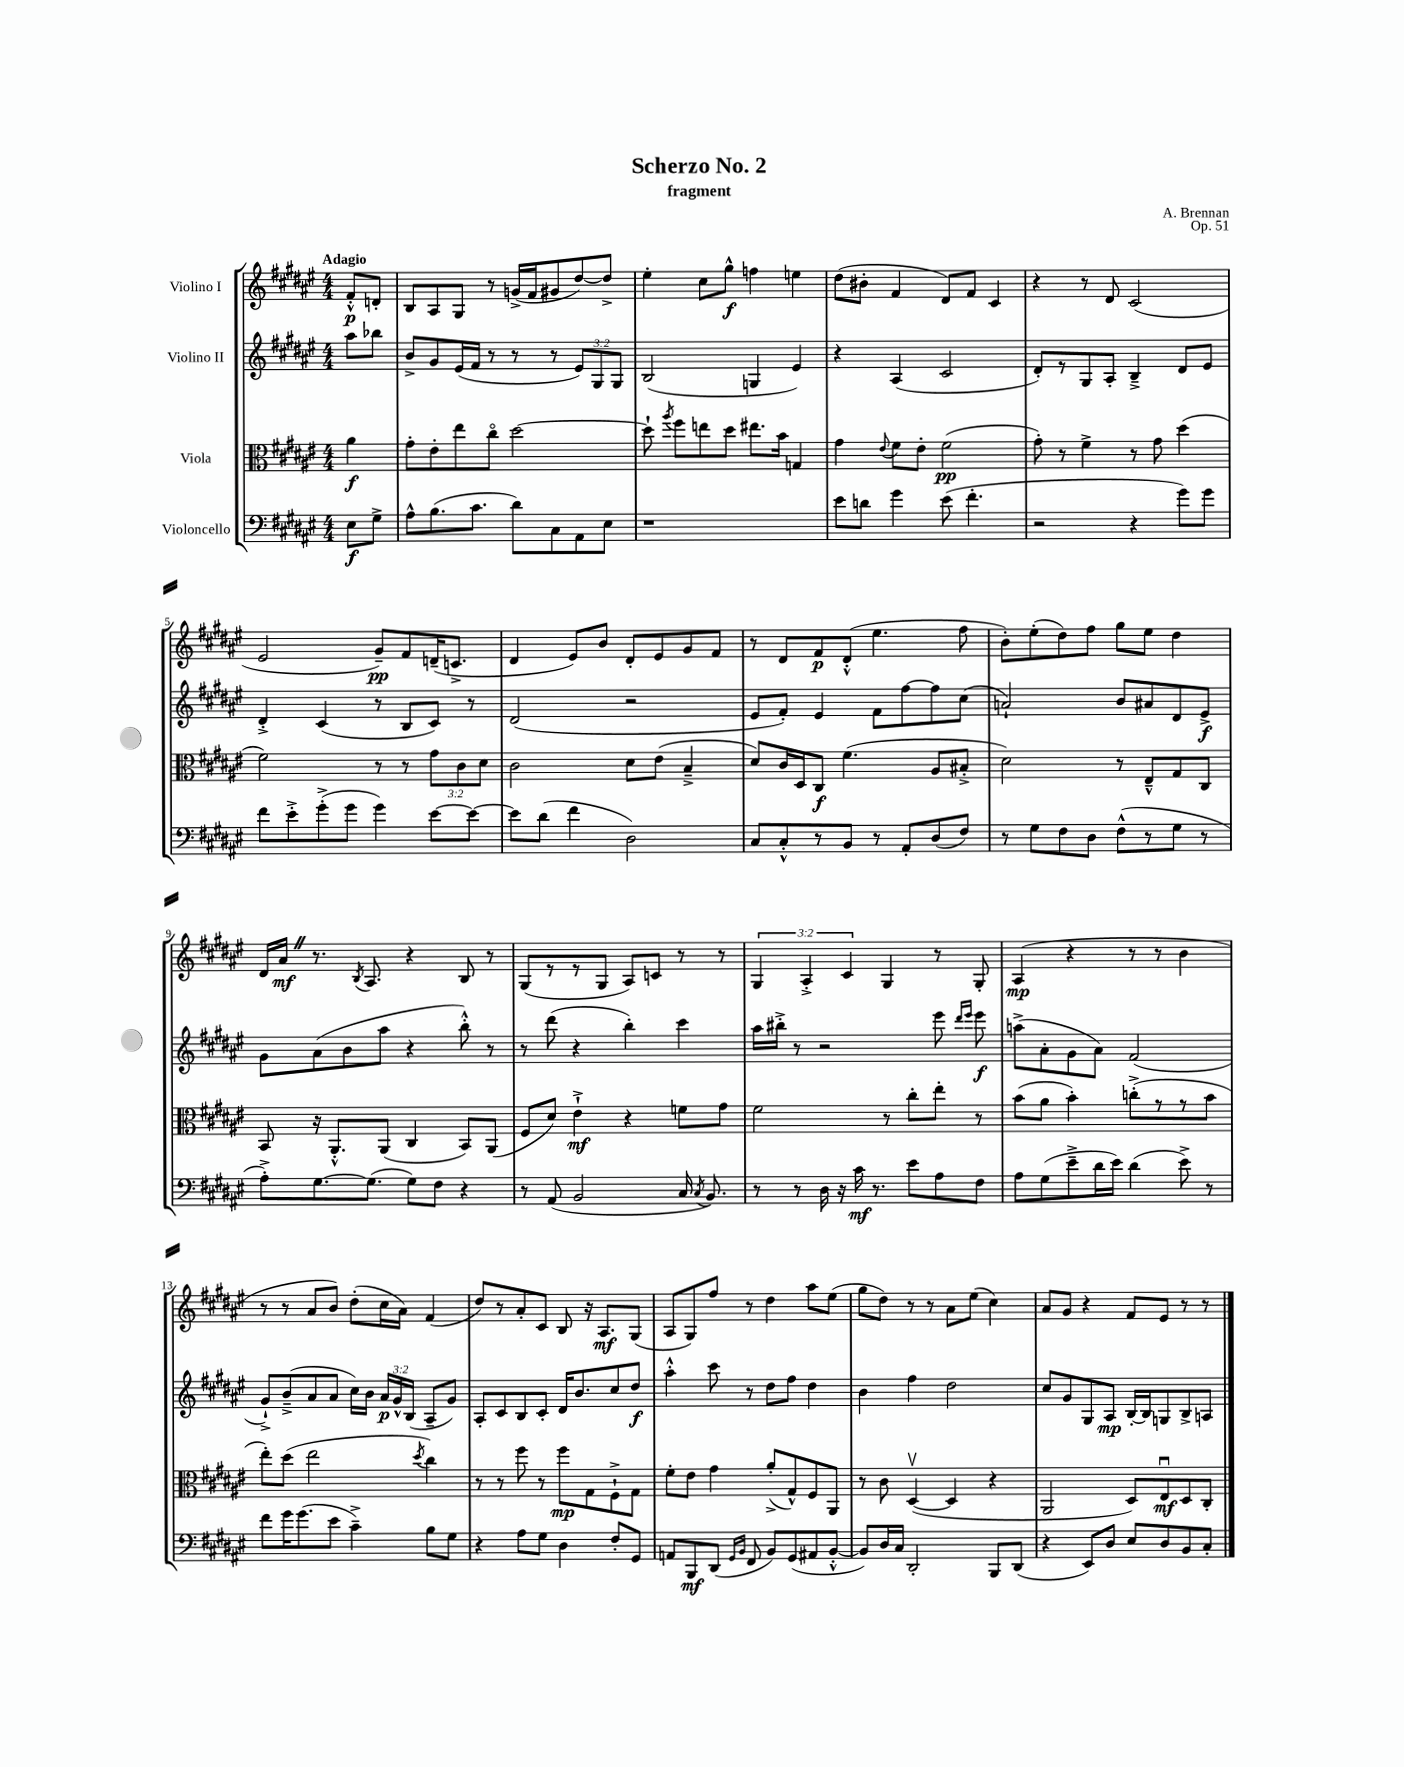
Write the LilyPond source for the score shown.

\header { title = "Scherzo No. 2" composer = "A. Brennan" subtitle = "fragment" opus = "Op. 51" }
<<
\new StaffGroup <<
\new Staff = "s0" \with { instrumentName = "Violino I" } {
    \clef treble \key fis \major \numericTimeSignature \time 4/4 \override Staff.TupletNumber.text = #tuplet-number::calc-fraction-text \partial 4 \tempo "Adagio"
    \autoBeamOff fis'8[-.-^\p d'8]-. |
    b8[ ais8 gis8] r8 g'16[->( fis'16 gis'8 dis''8~) dis''8]-> |
    eis''4-. cis''8[ gis''8]-^\f f''4 e''4 |
    dis''8[( bis'8]-. fis'4 dis'8[) fis'8] cis'4 |
    r4 r8 dis'8 cis'2( |
    eis'2 gis'8[--\pp) fis'8 d'16--( c'8.]-> |
    dis'4 eis'8[) b'8] dis'8[-. eis'8 gis'8 fis'8] |
    r8 dis'8[ fis'8\p dis'8]-.-^( eis''4. fis''8 |
    b'8[-.) eis''8-.( dis''8) fis''8] gis''8[ eis''8] dis''4 |
    dis'16[ ais'16]\mf \once \override BreathingSign.text = \markup { \musicglyph "scripts.caesura.straight" } \breathe r8. \acciaccatura { b8 } ais8. r4 b8 r8 |
    gis8[( r8 r8 gis8] ais8[) c'8] r8 r8 |
    \tuplet 3/2 { gis4 ais4-.-> cis'4 } gis4 r8 gis8-. |
    ais4\mp( r4 r8 r8 b'4 |
    r8 r8 ais'8[ b'8]) dis''8[-.( cis''16 ais'16]) fis'4( |
    dis''8[) r8 ais'8-. cis'8] b8 r16 ais8.[\mf gis8]( |
    ais8[ gis8) fis''8] r8 dis''4 ais''8[ eis''8]( |
    gis''8[ dis''8]) r8 r8 ais'8[ eis''8]( cis''4) |
    ais'8[ gis'8] r4 fis'8[ eis'8] r8 r8 \bar "|." |
}
\new Staff = "s1" \with { instrumentName = "Violino II" } {
    \clef treble \key fis \major \numericTimeSignature \time 4/4 \override Staff.TupletNumber.text = #tuplet-number::calc-fraction-text \partial 4
    \autoBeamOff ais''8[ bes''8] |
    b'8[-> gis'8 eis'16( fis'16] r8 r8 r8 \tuplet 3/2 { eis'8[) gis8 gis8] } |
    b2( g4 eis'4) |
    r4 ais4( cis'2 |
    dis'8[-.) r8 gis8 ais8]-. b4---> dis'8[ eis'8] |
    dis'4-.-> cis'4( r8 b8[ cis'8]) r8 |
    dis'2( r2 |
    eis'8[ fis'8]-.) eis'4 fis'8[ fis''8~ fis''8 cis''8]( |
    a'2-!) b'8[ ais'8 dis'8 eis'8]->\f |
    gis'8[ ais'8( b'8 ais''8] r4 b''8-.-^) r8 |
    r8 dis'''8( r4 b''4-.) cis'''4 |
    ais''16[ bis''16]-.-> r8 r2 eis'''8 \grace { dis'''16[ eis'''16] } eis'''8\f |
    a''8[->( ais'8-. gis'8 ais'8]) fis'2( |
    gis'8[-!->) b'8--->( ais'8 ais'8] cis''16[) b'16] \tuplet 3/2 { ais'16[\p gis'16-^ b16]( } ais8[-- gis'8]) |
    ais8[-. cis'8 b8 cis'8]-. dis'16[ b'8. cis''8 dis''8]\f |
    ais''4-.-^ cis'''8 r8 dis''8[ fis''8] dis''4 |
    b'4 fis''4 dis''2 |
    cis''8[ gis'8 gis8 ais8]\mp b16[~-. b16 g8 b8-> a8] \bar "|." |
}
\new Staff = "s2" \with { instrumentName = "Viola" } {
    \clef alto \key fis \major \numericTimeSignature \time 4/4 \override Staff.TupletNumber.text = #tuplet-number::calc-fraction-text \partial 4
    \autoBeamOff ais'4\f |
    gis'8[-. eis'8-. eis''8 cis''8]\flageolet dis''2~ |
    dis''8-! \acciaccatura { ais''8 } fis''8[ e''8 dis''8] eis''8.[ b'16] g4 |
    gis'4 \appoggiatura { eis'8 } fis'8[ eis'8]-. fis'2\pp( |
    gis'8-.) r8 fis'4-> r8 gis'8 dis''4( |
    fis'2) r8 r8 \tuplet 3/2 { gis'8[ cis'8 dis'8] } |
    cis'2 dis'8[ eis'8]( b4---> |
    dis'8[) cis'16 dis16 cis8]\f fis'4.( ais8[ bis8]-.-> |
    dis'2) r8 eis8[---^ gis8 cis8] |
    b,8 r16 ais,8.[-.-^ ais,8]( cis4 b,8[) ais,8]( |
    fis8[ dis'8]) eis'4-!->\mf r4 f'8[ gis'8] |
    fis'2 r8 cis''8[-. eis''8]-. r8 |
    b'8[( ais'8] b'4-.) c''8[-.->( r8 r8 b'8] |
    eis''8[-.) dis''8]( eis''2 \acciaccatura { dis''8 } cis''4) |
    r8 r8 fis''8 r8 fis''8[\mp gis8 fis8-!-> gis8] |
    fis'8[-. eis'8] gis'4 ais'8[-.->( gis8-^) fis8 ais,8] |
    r8 cis'8 dis4~\upbow( dis4 r4 |
    ais,2 dis8[) eis8\downbow\mf dis8 cis8]-. \bar "|." |
}
\new Staff = "s3" \with { instrumentName = "Violoncello" } {
    \clef bass \key fis \major \numericTimeSignature \time 4/4 \partial 4
    \autoBeamOff eis8[\f gis8]-> |
    ais8[-^ b8.( cis'8.] dis'8[) cis8 ais,8 eis8] |
    r1 |
    eis'8[ d'8] gis'4 eis'8( fis'4.-. |
    r2 r4 gis'8[) gis'8] |
    fis'8[ eis'8-.-> gis'8-.->( gis'8] gis'4) eis'8[~ eis'8]~ |
    eis'8[ dis'8]( fis'4 dis2) |
    cis8[ cis8-.-^ r8 b,8] r8 ais,8[-. dis8( fis8]) |
    r8 gis8[ fis8 dis8] fis8[-^( r8 gis8] r8 |
    ais8[-.->) gis8.~ gis8.]( gis8[) fis8] r4 |
    r8 ais,8( b,2 cis16 \acciaccatura { cis8 } b,8.) |
    r8 r8 dis16 r16 cis'16\mf r8. eis'8[ ais8 fis8] |
    ais8[ gis8( eis'8---> dis'16 eis'16]) dis'4( eis'8->) r8 |
    fis'8[ gis'16 gis'8.( eis'8] cis'4--->) b8[ gis8] |
    r4 ais8[ gis8] dis4 fis8[-. gis,8] |
    a,8[ b,,8\mf dis,8]( \grace { gis,16[ b,16] } fis,8 b,8[) gis,8( ais,8 b,8]~-.-^ |
    b,8[) dis16 cis16] dis,2-. b,,8[ dis,8]( |
    r4 eis,8[) dis8] eis8[ dis8 b,8 cis8]-. \bar "|." |
}
>>
>>
